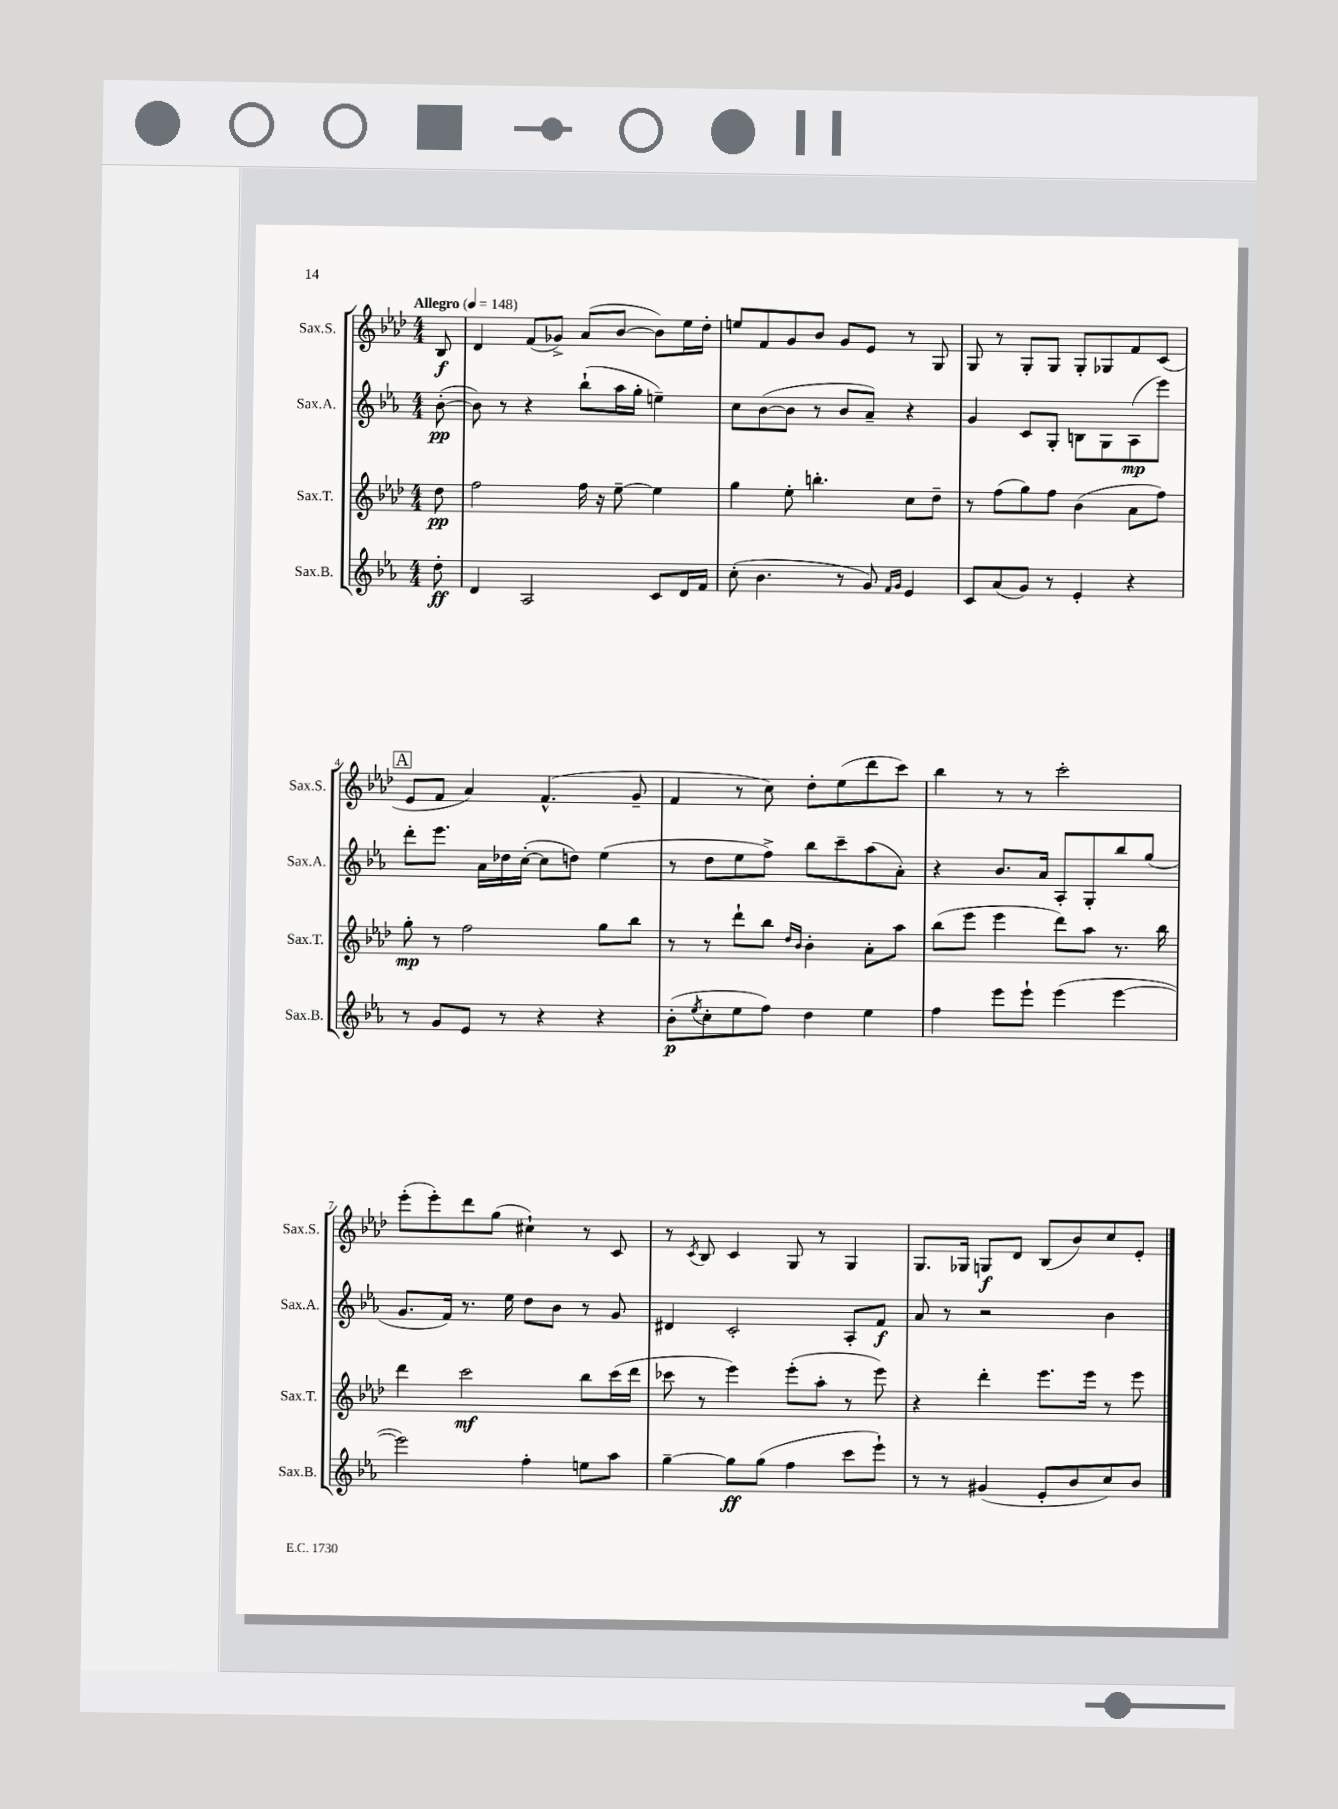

**kern	**dynam	**kern	**dynam	**kern	**dynam	**kern	**dynam
*part4	*part4	*part3	*part3	*part2	*part2	*part1	*part1
*staff4	*staff4	*staff3	*staff3	*staff2	*staff2	*staff1	*staff1
*I"Sax.B.	*	*I"Sax.T.	*	*I"Sax.A.	*	*I"Sax.S.	*
*I'Sax.B.	*	*I'Sax.T.	*	*I'Sax.A.	*	*I'Sax.S.	*
*clefG2	*	*clefG2	*	*clefG2	*	*clefG2	*
*k[b-e-a-]	*	*k[b-e-a-d-]	*	*k[b-e-a-]	*	*k[b-e-a-d-]	*
*M4/4	*	*M4/4	*	*M4/4	*	*M4/4	*
*MM148	*	*MM148	*	*MM148	*	*MM148	*
=	=	=	=	=	=	=	=
!	!	!	!	!	!	!LO:TX:a:B:t=Allegro	!
8dd'\	ff	8dd-\	pp	([8b-'\	pp	8B-/	f
=1	=1	=1	=1	=1	=1	=1	=1
4d/	.	2ff\	.	8b-\])	.	4d-/	.
.	.	.	.	8r	.	.	.
2A-/	.	.	.	4r	.	(8f/L	.
.	.	.	.	.	.	8g-X^/J)	.
.	.	16ff\	.	(8bb-`\L	.	(8a-/L	.
.	.	16r	.	.	.	.	.
.	.	[8ee-~\	.	16aa-\L	.	[8b-/J	.
.	.	.	.	16gg'\JJ	.	.	.
8c/L	.	4ee-\]	.	4een~\)	.	8b-\L])	.
16d/L	.	.	.	.	.	16ee-\L	.
16f/JJ	.	.	.	.	.	16dd-'\JJ	.
=2	=2	=2	=2	=2	=2	=2	=2
(8cc'\	.	4gg\	.	8cc\L	.	8een/L	.
4.b-\	.	.	.	([8b-\	.	8f/	.
.	.	8ee-'\	.	8b-\J]	.	8g/	.
.	.	4.bbn'\	.	8r	.	8b-/J	.
8r	.	.	.	8b-/L	.	8g/L	.
8g/)	.	.	.	8a-~/J)	.	8e-/J	.
16qqf/LL	.	.	.	.	.	.	.
16qqg/JJ	.	.	.	.	.	.	.
4e-/	.	8cc\L	.	4r	.	8r	.
.	.	8dd-~\J	.	.	.	8G/	.
=3	=3	=3	=3	=3	=3	=3	=3
8c/L	.	8r	.	4g/	.	8G/	.
(8a-/	.	(8ff\L	.	.	.	8r	.
8g/J)	.	8gg\)	.	8c/L	.	8G'/L	.
8r	.	8ff\J	.	8G'/J	.	8G/J	.
4e-'/	.	(4b-\	.	8Bn\L	.	8G'/L	.
.	.	.	.	8G\	.	8G-X/	.
4r	.	8a-\L	.	(8A-\	mp	8f/	.
.	.	8ff\J)	.	8eee-\J)	.	(8c/J	.
!!LO:LB:g=z
!!LO:REH:place=s1:t=A
=4	=4	=4	=4	=4	=4	=4	=4
8r	.	8gg'\	mp	8ddd'\L	.	8e-/L	.
8g/L	.	8r	.	8.eee-\J	.	8f/J	.
8e-/J	.	2ff\	.	.	.	4a-/)	.
.	.	.	.	16a-\LL	.	.	.
8r	.	.	.	16dd-X\	.	.	.
.	.	.	.	([16cc'\JJ	.	.	.
4r	.	.	.	8cc\L]	.	(4.f^^/	.
.	.	.	.	8ddn\J)	.	.	.
4r	.	8gg\L	.	(4ee-\	.	.	.
.	.	8bb-\J	.	.	.	8g~/	.
=5	=5	=5	=5	=5	=5	=5	=5
(8b-'\L	p	8r	.	8r	.	4f/	.
8qee-/	.	.	.	.	.	.	.
8cc'\	.	8r	.	8dd\L	.	.	.
8ee-\	.	8ddd-`\L	.	8ee-\	.	8r	.
8ff\J)	.	8bb-\J	.	8ff^\J)	.	8cc\)	.
.	.	16qqdd-/LL	.	.	.	.	.
.	.	16qqb-/JJ	.	.	.	.	.
4dd\	.	4b-'\	.	8bb-\L	.	8dd-'\L	.
.	.	.	.	8ccc~\	.	(8ee-\	.
4ee-\	.	8a-'\L	.	(8aa-\	.	8ddd-\	.
.	.	8aa-\J	.	8a-'\J)	.	8ccc\J)	.
=6	=6	=6	=6	=6	=6	=6	=6
4ff\	.	(8bb-\L	.	4r	.	4bb-\	.
.	.	8eee-\J	.	.	.	.	.
8eee-\L	.	4eee-\	.	8.b-/L	.	8r	.
8eee-`\J	.	.	.	.	.	8r	.
.	.	.	.	16a-/Jk	.	.	.
(4eee-\	.	8ddd-\L)	.	8A-'/L	.	2ccc'\	.
.	.	8aa-\J	.	8G'/	.	.	.
[4eee-\	.	8.r	.	8bb-/	.	.	.
.	.	.	.	(8gg/J	.	.	.
.	.	16bb-\	.	.	.	.	.
!!LO:LB:g=z
=7	=7	=7	=7	=7	=7	=7	=7
2eee-\])	.	4ddd-\	.	8.g/L	.	(8eee-'\L	.
.	.	.	.	.	.	8eee-'\)	.
.	.	.	.	16f/Jk)	.	.	.
.	.	2ccc\	mf	8.r	.	8ddd-\	.
.	.	.	.	.	.	(8gg\J	.
.	.	.	.	16ee-\	.	.	.
4ff'\	.	.	.	8dd\L	.	4cc#X`\)	.
.	.	.	.	8b-\J	.	.	.
8een\L	.	8bb-\L	.	8r	.	8r	.
8aa-\J	.	(16ccc\L	.	8g/	.	8c/	.
.	.	16ddd-\JJ	.	.	.	.	.
=8	=8	=8	=8	=8	=8	=8	=8
[4gg~\	.	8ccc-X\	.	4d#X/	.	8r	.
.	.	.	.	.	.	8qc/	.
.	.	8r	.	.	.	8B-/	.
8gg\L]	ff	4eee-\)	.	2c'/	.	4c/	.
(8gg\J	.	.	.	.	.	.	.
4ff\	.	(8eee-'\L	.	.	.	8G/	.
.	.	8aa-'\J	.	.	.	8r	.
8ccc\L	.	8r	.	8A-'/L	.	4G/	.
8eee-`\J)	.	8eee-\)	.	8f/J	f	.	.
=9	=9	=9	=9	=9	=9	=9	=9
8r	.	4r	.	8a-/	.	8.G/L	.
8r	.	.	.	8r	.	.	.
.	.	.	.	.	.	16G-X/Jk	.
(4g#X/	.	4ddd-'\	.	2r	.	8Gn/L	f
.	.	.	.	.	.	8d-/J	.
8e-'/L	.	8.eee-\L	.	.	.	(8B-/L	.
8b-/	.	.	.	.	.	8b-/)	.
.	.	16eee-\Jk	.	.	.	.	.
8cc/)	.	8r	.	4b-\	.	8cc/	.
8b-/J	.	8eee-\	.	.	.	8e-'/J	.
==	==	==	==	==	==	==	==
*-	*-	*-	*-	*-	*-	*-	*-
